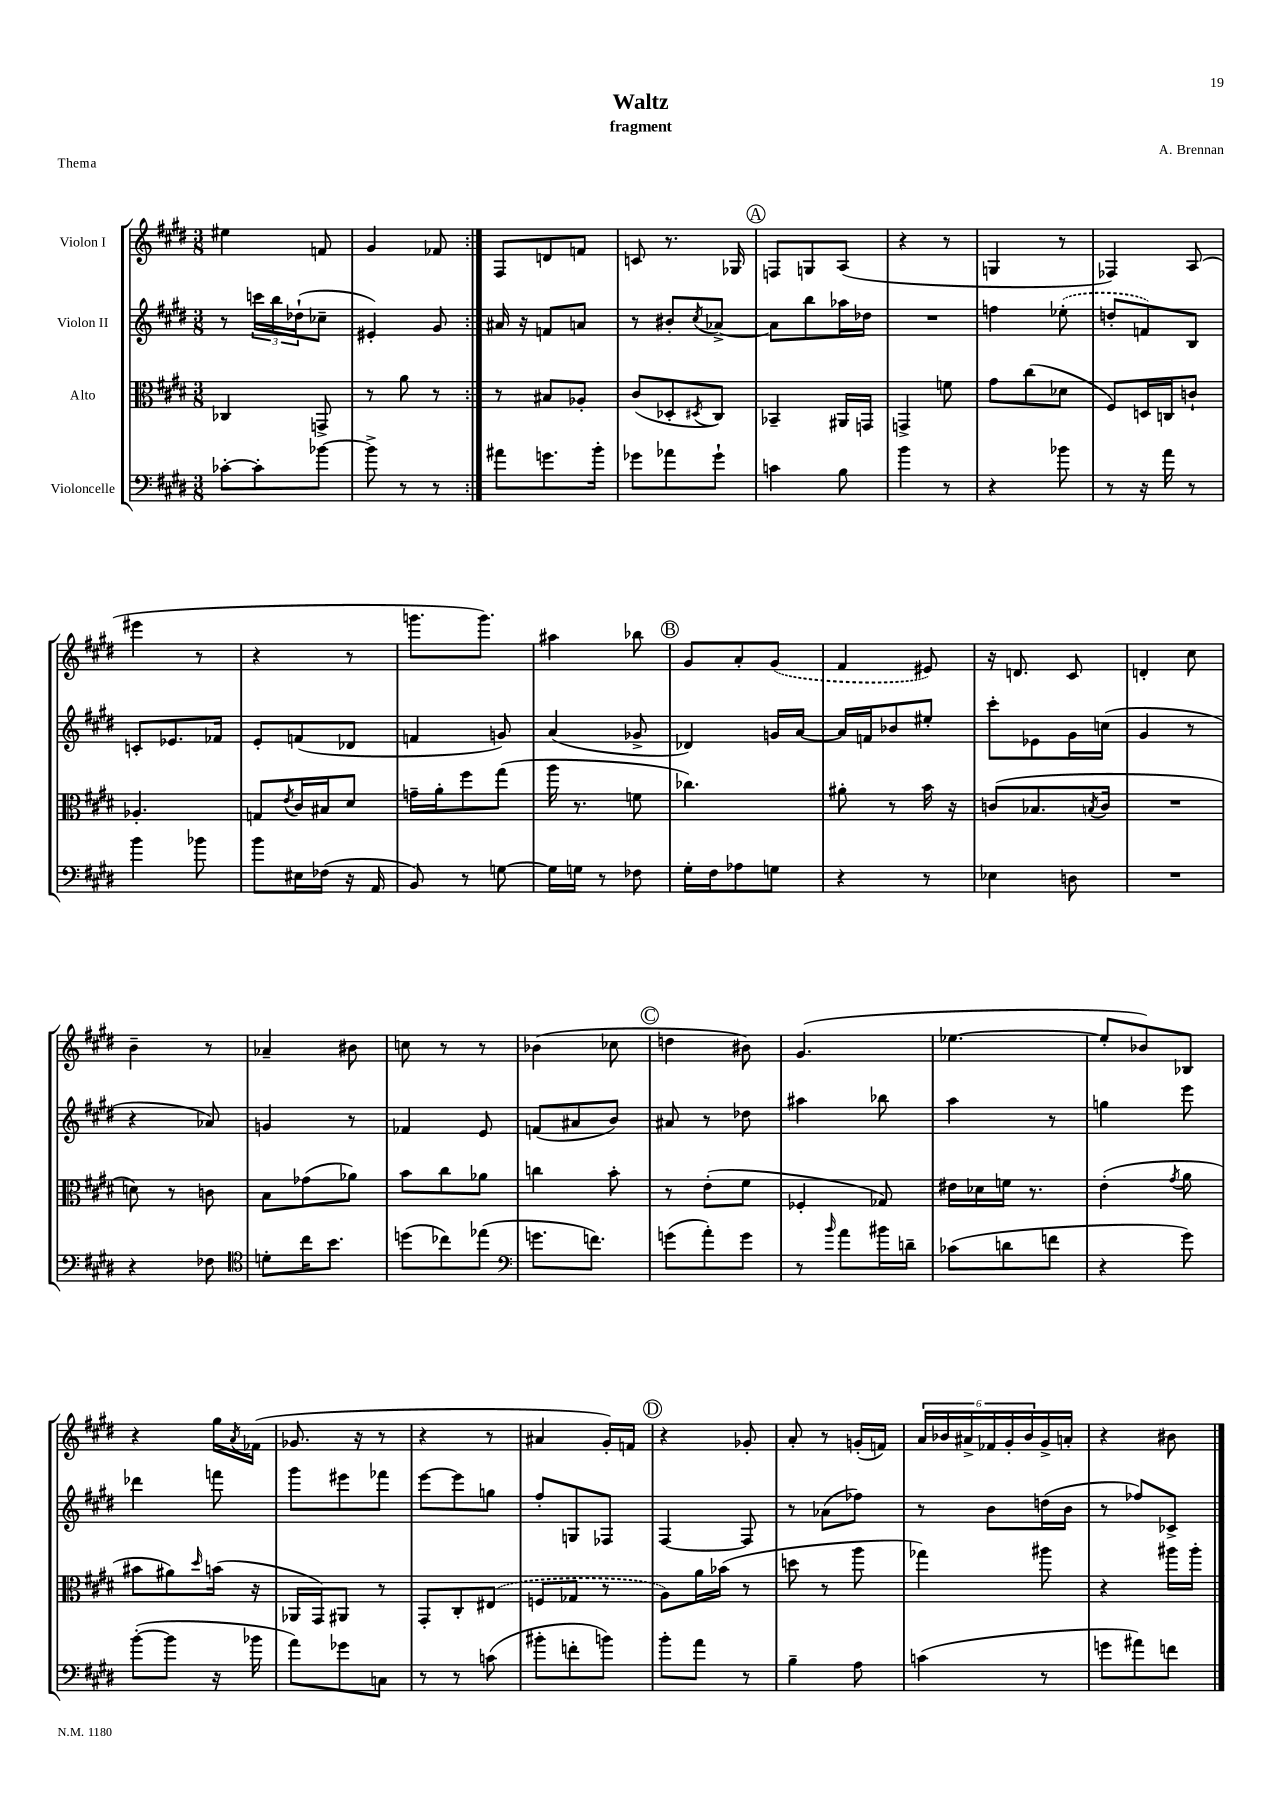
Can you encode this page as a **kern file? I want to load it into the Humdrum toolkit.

**kern	**kern	**kern	**kern
*staff4	*staff3	*staff2	*staff1
*clefF4	*clefC3	*clefG2	*clefG2
*k[f#c#g#d#]	*k[f#c#g#d#]	*k[f#c#g#d#]	*k[f#c#g#d#]
*M3/8	*M3/8	*M3/8	*M3/8
[8c-'	4C-	8r	4ee#
8c-']	.	24ccc	.
.	.	24bb	.
.	.	(24dd-`	.
[8b-	8GG^	8cc-~	8f
=	=	=	=
8b-^]	8r	4e#')	4g#
8r	8a	.	.
8r	8r	8g#	8f-
=:|!	=:|!	=:|!	=:|!
8a#	8r	16a#	8F#
.	.	16r	.
8.g	8B#	8f	8d
.	8A-'	8a	8f
16b'	.	.	.
=	=	=	=
8g-	(8c#	8r	8c
8a-	8D-'	8b#'	8.r
.	8qD#	8qcc#	.
8g-`	8C#)	[8a-^	.
.	.	.	16G-
=	=	=	=
4c	4BB-~	8a-]	8F
.	.	8bb	8G
8B	16AA#	16aa-	(8A
.	16GG	16dd-	.
=	=	=	=
4b	4GG^	4.r	4r
8r	8f	.	8r
=	=	=	=
4r	8g#	4ff	4G
.	(8cc#	.	.
8b-	8d-	(8ee-'	8r
=	=	=	=
8r	8F#)	8dd'	4F-)
16r	16D	8f)	.
16a	16C	.	.
8r	8c`	8B	(8A
=	=	=	=
4b	4.A-'	8c'	4eee#
.	.	8.e-	.
8b-	.	.	8r
.	.	16f-	.
=	=	=	=
8b	8G	8e'	4r
.	8qe	.	.
16E#	16c#	(8f	.
(16F-	16B#	.	.
16r	8d#	8d-	8r
16AA	.	.	.
=	=	=	=
8BB)	16g~	4f	8.ggg
.	16a'	.	.
8r	8ff#	.	.
.	.	.	8.ggg)
[8G	(8gg#	8g)	.
=	=	=	=
16G]	16aa	(4a	4aa#
16G	8.r	.	.
8r	.	.	.
8F-	8f	8g-^	8bb-
=	=	=	=
16G#'	4.cc-)	4d-)	8g#
16F#	.	.	.
8A-	.	.	8a'
8G	.	16g	(8g#
.	.	[16a	.
=	=	=	=
4r	8a#'	16a]	4f#
.	.	16f	.
.	8r	8b-	.
8r	16b	8ee#'	8e#)
.	16r	.	.
=	=	=	=
4E-	(8c	8ccc#'	16r
.	.	.	8.d
.	8.B-	8e-	.
8D	.	16g#	8c#
.	8qB	.	.
.	16c	(16cc	.
=	=	=	=
4.r	4.r	4g#	4d'
.	.	8r	8cc#
=	=	=	=
4r	8d)	4r	4b~
.	8r	.	.
8F-	8c	8a-)	8r
=	=	=	=
*clefC4	*	*	*
8d'	8B	4g	4a-~
16cc#	(8g-	.	.
8.b	.	.	.
.	8a-)	8r	8b#
=	=	=	=
(8dd	8b	4f-	8cc
8cc-)	8cc#	.	8r
(8ee-	8a-	8e	8r
=	=	=	=
*clefF4	*	*	*
8.g	4cc	(8f	(4b-
.	.	8a#	.
8.f)	.	.	.
.	8b'	8b)	8cc-
=	=	=	=
(8g	8r	8a#	4dd
8a')	(8e'	8r	.
8g	8f#	8dd-	8b#)
=	=	=	=
8r	4F-'	4aa#	(4.g#
16qqb	.	.	.
8a	.	.	.
16b#	8G-)	8bb-	.
16d~	.	.	.
=	=	=	=
(8c-	16e#	4aa	[4.ee-
.	16d-	.	.
8d	16f	.	.
.	8.r	.	.
8f	.	8r	.
=	=	=	=
4r	(4e'	4gg	8ee-']
.	.	.	8b-)
.	8qg#	.	.
8g#)	8a	8eee	8B-
=	=	=	=
([8b'	8b#	4ddd-	4r
8b]	8a#)	.	.
.	16qqdd#	.	.
16r	(16b	8fff	16gg#
.	.	.	8qa
16b-	16r	.	(16f-
=	=	=	=
8a)	16AA-	8ggg#	8.g-
.	16GG#)	.	.
8g-	8AA#	8eee#	.
.	.	.	16r
8C	8r	8fff-	8r
=	=	=	=
8r	8GG#'	[8eee	4r
8r	8C#'	8eee]	.
(8c	(8E#	8gg	8r
=	=	=	=
8b#'	8F	8ff#'	4a#
8f'	8G-	8G	.
8b)	8r	8F-	16g#')
.	.	.	16f
=	=	=	=
8b'	8A)	[4F#	4r
8a	16a	.	.
.	(16b-	.	.
8r	8r	8F#]	8g-'
=	=	=	=
4B~	8dd	8r	8a'
.	8r	(8a-	8r
8A	8aa	8ff-)	(16g'
.	.	.	16f)
=	=	=	=
(4c	4gg-)	8r	24a
.	.	.	24b-
.	.	.	24a#^
.	.	8b	24f-
.	.	.	24g#'
.	.	.	24b-
8r	8aa#	(16dd	16g#^
.	.	16b	16a'
=	=	=	=
8g	4r	8r	4r
8a#)	.	8ff-)	.
8f	16aa#	8c-^	8b#
.	16aa#'	.	.
==	==	==	==
*-	*-	*-	*-
